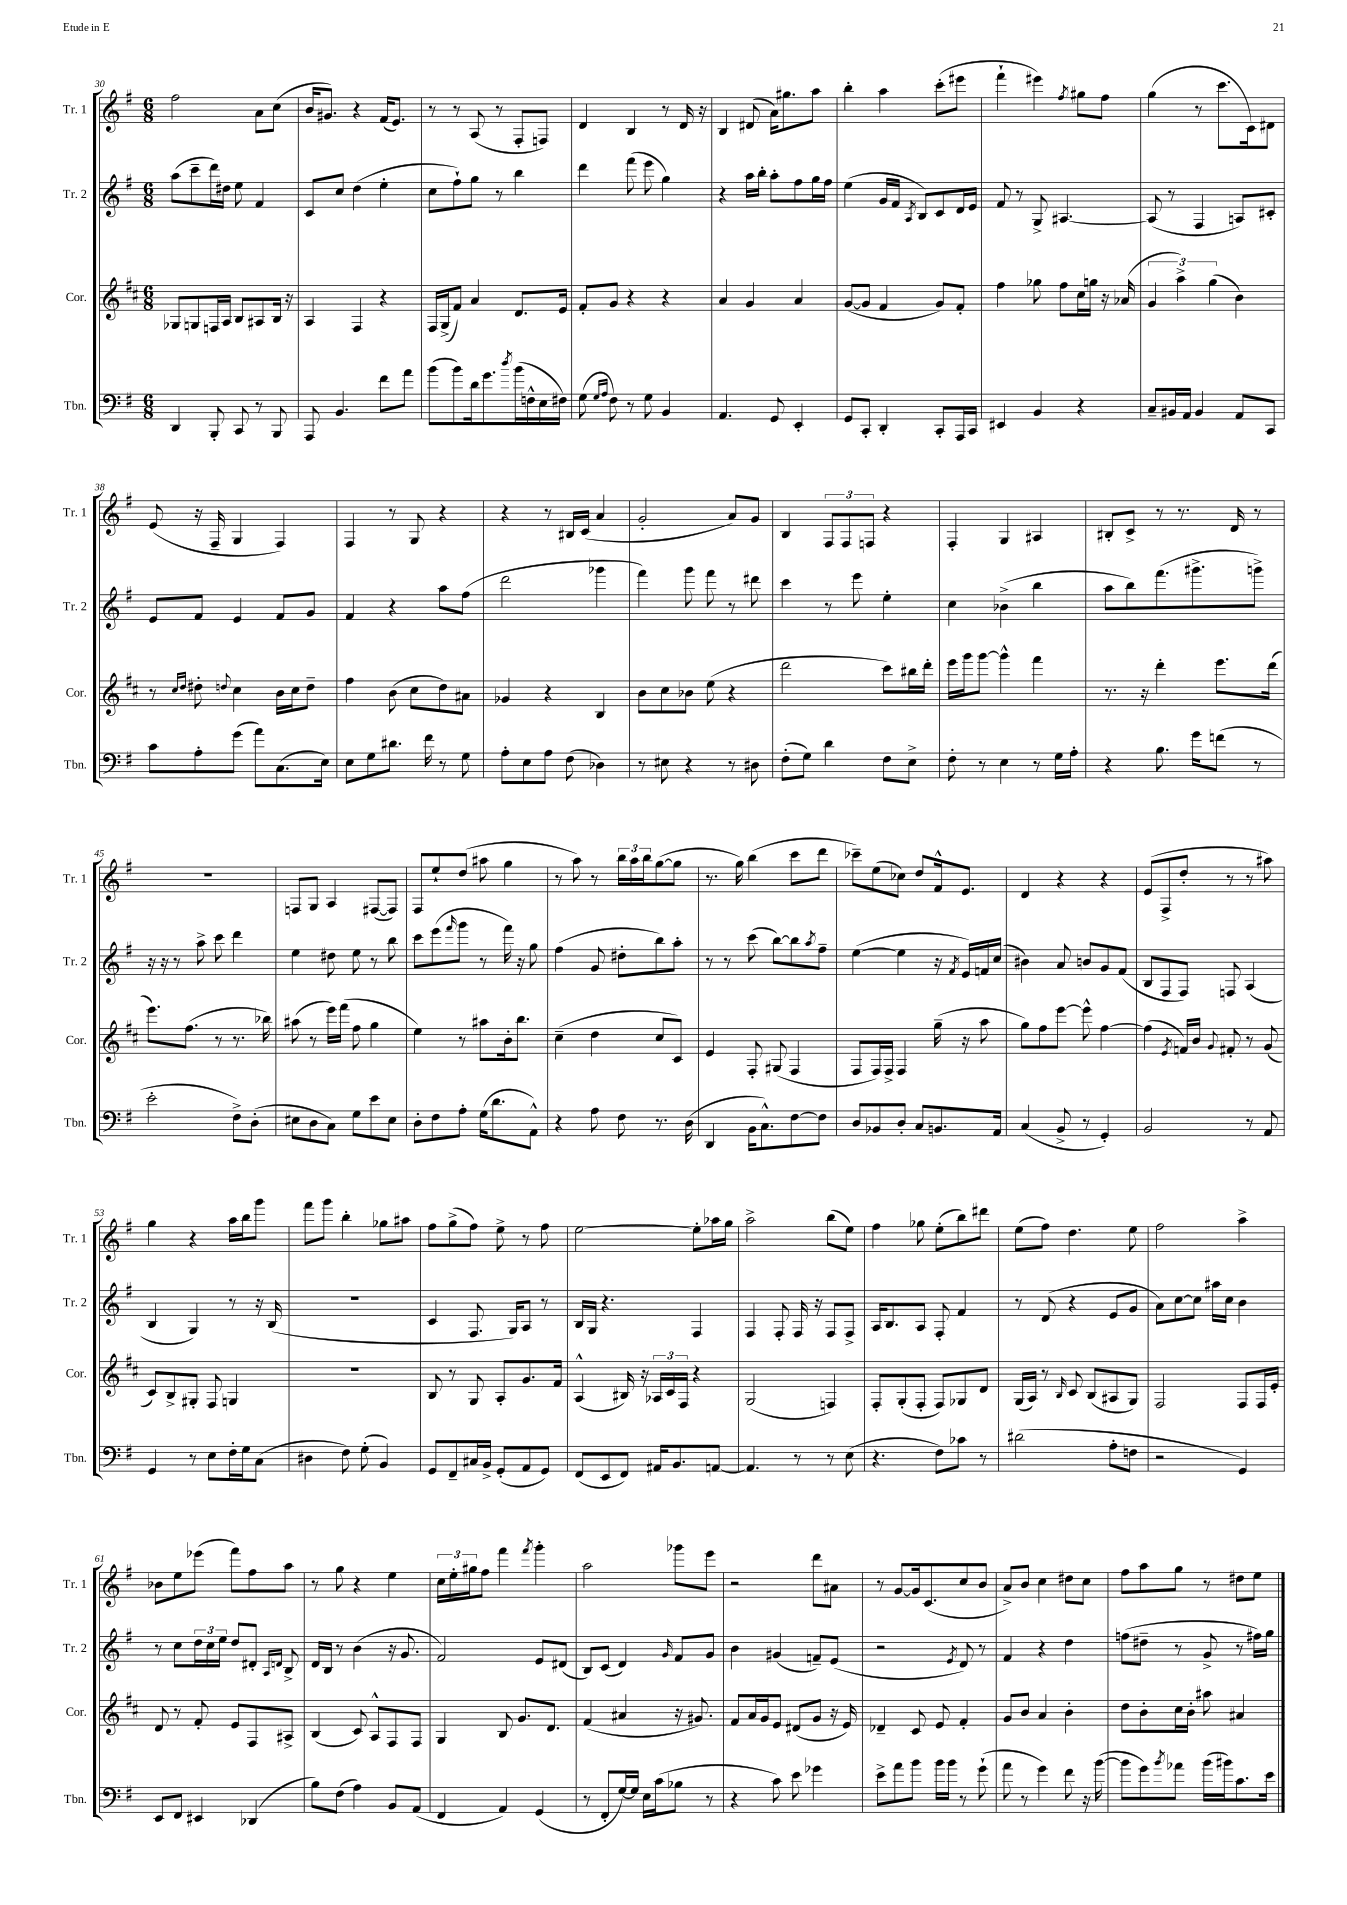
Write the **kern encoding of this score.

**kern	**kern	**kern	**kern
*staff4	*staff3	*staff2	*staff1
*clefF4	*clefG2	*clefG2	*clefG2
*k[f#]	*k[f#c#]	*k[f#]	*k[f#]
*M6/8	*M6/8	*M6/8	*M6/8
4DD/	8G-/L	(8aa\L	2ff#\
.	8G/	8ccc~\	.
8BBB'/	16F/L	16ddd\L)	.
.	16A/JJ	16dd#\JJ	.
8CC/	8B/L	8ee\	.
8r	8A#/	4f#/	8a\L
8BBB/	16B/Jk	.	(8cc\J
.	16r	.	.
=	=	=	=
8AAA/	4A/	8c/L	16b/LK
.	.	.	8.g#/J)
4.BB/	.	8cc/J	.
.	4F#/	(4dd\	4r
8f#\L	4r	4ee'\	(16f#/LK
.	.	.	8.e/J)
8a\J	.	.	.
=	=	=	=
(8b\L	16F#/LL	8cc\L	8r
.	(16G^/J	.	.
8b\)	8f#/J)	8ff#`\)	8r
16d\k	4a/	8gg\J	(8A/
8.g\	.	.	.
.	.	8r	8r
8qdd/	.	.	.
(16b\L	8.d/L	4bb\	8F#'/L
16F^^\	.	.	.
16E\	.	.	8F/J)
16F#\JJ)	16e/Jk	.	.
=	=	=	=
(8G\	8f#'/L	4ddd\	4d/
16qqG/LL	.	.	.
16qqA/JJ	.	.	.
8F#\)	8g/J	.	.
8r	4r	(8fff#\	4B/
8G\	.	8eee\	.
4BB/	4r	4gg\)	8r
.	.	.	16d/
.	.	.	16r
=	=	=	=
4.AA/	4a/	4r	4B/
.	4g/	16aa\LL	(8d#/
.	.	16bb'\JJ	.
8GG/	.	8aa'\L	16a\LK)
.	.	.	8.gg#\
4EE'/	4a/	8ff#\	.
.	.	16gg\L	8aa\J
.	.	16ff#\JJ	.
=	=	=	=
8GG/L	([8g/L	(4ee\	4bb'\
8CC'/J	8g/]J	.	.
4DD'/	4f#/	16g/LL	4aa\
.	.	16f#/JJ	.
.	.	8qA/	.
.	.	8B/L)	.
8CC'/L	8g/L)	8c/	(8ccc'\L
16AAA/L	8f#'/J	16d/L	8eee#\J
16CC/JJ	.	16e/JJ	.
=	=	=	=
4EE#/	4ff#\	8f#/	4fff#`\
.	.	8r	.
4BB/	8gg-\	8G^/	4eee#\)
.	8ff#\L	[4.A#/	.
.	.	.	8qff#/
4r	16cc#\L	.	8gg#\L
.	16gg\JJ	.	.
.	16r	.	8ff#\J
.	(16a-/	.	.
=	=	=	=
8C~/L	6g/	(8A#/]	(4gg\
16BB#/L	.	8r	.
.	6aa^\)	.	.
16AA/JJ	.	.	.
4BB#/	.	4F#/	8r
.	(6gg\	.	.
.	.	.	8.ccc\L
8AA/L	4b\)	8A/L)	.
.	.	.	16c\k)
8CC/J	.	8c#'/J	8d#\J
=	=	=	=
8c\L	8r	8e/L	(8e/
.	16qqcc#/LL	.	.
.	16qqdd/JJ	.	.
8A'\	8dd#'\	8f#/J	16r
.	.	.	16F#~/
.	8qqdd/	.	.
(8g\J	4cc#\	4e/	4G/
8a\L)	.	.	.
(8.C\	16b\LL	8f#/L	4F#/)
.	16cc#\J	.	.
.	8dd~\J	8g/J	.
16E\Jk)	.	.	.
=	=	=	=
8E\L	4ff#\	4f#/	4F#/
8G\	.	.	.
8.d#\J	(8b\	4r	8r
.	8cc#\L	.	8G/
16f#\	.	.	.
8r	8dd\)	8aa\L	4r
8G\	8a#\J	(8ff#\J	.
=	=	=	=
8A'\L	4g-/	2ddd\	4r
8E\	.	.	.
8A\J	4r	.	8r
(8F#\	.	.	16B#/LL
.	.	.	(16c/JJ
4D-\)	4B/	4ggg-\	4a/
=	=	=	=
8r	8b\L	4fff#\)	2g'/
8E#\	8cc#\	.	.
4r	8b-\J	8ggg\	.
.	(8ee\	8fff#\	.
8r	4r	8r	8a/L)
8D#\	.	8ddd#\	8g/J
=	=	=	=
(8F#'\L	2ddd\	4ccc\	4B/
8G\J)	.	.	.
4d\	.	8r	12F#/L
.	.	.	12F#/
.	.	8eee\	.
.	.	.	12F/J
8F#\L	8ccc#\L)	4ee'\	4r
8E^\J	16bb#\L	.	.
.	16ddd'\JJ	.	.
=	=	=	=
8F#'\	16eee\LL	4cc\	4F#'/
.	16ggg\J	.	.
8r	[8ggg\J	.	.
4E\	4ggg^^\]	(4b-^\	4G/
8r	4fff#\	4bb\	4A#/
16G\LL	.	.	.
16A'\JJ	.	.	.
=	=	=	=
4r	8.r	8aa\L	8B#'/L
.	.	8bb\)	8c^/J
.	16r	.	.
8.B\	4ddd'\	(8.fff#\	8r
.	.	.	8.r
16g\LK	.	8.ggg#^\	.
(8f\J	8.eee\L	.	.
.	.	.	16d/
8r	.	8ggg^\J)	8r
.	(16ddd\Jk	.	.
=	=	=	=
2e'\	8.eee\L)	16r	2.r
.	.	16r	.
.	.	8r	.
.	(8.ff#\J	.	.
.	.	8aa^\	.
.	8r	8ccc\	.
8F#^\L)	8.r	4ddd\	.
(8D'\J	.	.	.
.	16bb-\)	.	.
=	=	=	=
8E#\L	(8aa#\	4ee\	8F/L
8D\	8r	.	8G/J
8C\J)	16eee\LL)	8dd#\	4A/
.	(16fff#\JJ	.	.
8G\L	8ff#\	8ee\	.
8e\	4gg\	8r	([8F#/L
8E#\J	.	8bb\	8F#/]J)
=	=	=	=
8D'\L	4ee\)	8ccc\L	8F#/L
8F#\	.	(8eee\	8ee`/
.	.	16qqfff#/	.
8A'\J	8r	8ggg\J	(8dd/J
(16G\LK	8aa#\L	8r	8aa#\
8.d\	.	.	.
.	16b'\k	16fff#\)	4gg\
.	8.bb\J	16r	.
8AA^^\J)	.	8gg\	.
=	=	=	=
4r	(4cc#~\	(4ff#\	8r
.	.	.	8aa\)
8A\	4dd\	8g/	8r
8F#\	.	8dd#'\L	24bb\LL
.	.	.	24aa\
.	.	.	24bb\J
8.r	8cc#/L	8bb\)	([8gg\
.	8c#/J)	8aa'\J	8gg\]J
(16D\	.	.	.
=	=	=	=
4DD/	4e/	8r	8.r
.	.	8r	.
.	.	.	16gg\)
16BB\LK	8F#'/	(8ccc\	(4bb\
8.C^^\)	.	.	.
.	(8G#/	[8bb\L)	.
[8F#\	4F#/	8bb\]	8ccc\L
.	.	8qaa/	.
8F#\]J	.	8ff#~\J	8ddd\J
=	=	=	=
8D/L	8F#/L	([4ee\	8ccc-~\L)
8BB-/	16F#/L)	.	(8ee\
.	16F#^/JJ	.	.
8D'/J	4F#/	4ee\]	8cc-\J)
8C/L	.	.	8dd/L
8.BB/	(16gg~\	16r	16f#^^/k
.	.	8qf#/	.
.	16r	16e/LL)	8.e/J
.	8aa\	16f/	.
16AA/Jk	.	(16cc/JJ	.
=	=	=	=
(4C/	8gg\L)	4b#\)	4d/
.	8ff#\	.	.
8BB^/	[8eee\J	8a/	4r
8r	8eee^^\]	8b/L	.
4GG'/)	[4ff#\	8g/	4r
.	.	(8f#/J	.
=	=	=	=
2BB/	(4ff#\]	8B/L	(8e/L
.	.	8F#/	8F#^/
.	8qe/	.	.
.	16f/LL)	8F#/J)	8dd'/J
.	16b/JJ	.	.
.	8qqg/	.	.
.	8f#'/	8F/	8r
8r	8r	(4A/	8r
8AA/	(8g/	.	8aa#\)
=	=	=	=
4GG/	8c#/L)	4B/	4gg\
.	8B^/	.	.
8r	8G#'/J	4G/)	4r
8E\L	8F#/	.	.
16F#'\L	4G/	8r	16aa\LL
16G\J	.	.	16bb\J
(8C\J	.	16r	8ggg\J
.	.	(16B/	.
=	=	=	=
4D#\	2.r	2.r	8fff#\L
.	.	.	8ggg\J
8F#\)	.	.	4bb'\
(8G'\	.	.	.
4BB/)	.	.	8gg-\L
.	.	.	8aa#\J
=	=	=	=
8GG/L	8B/	4c/	8ff#\L
8FF#~/	8r	.	(8gg^\
16C#/L	8G/	8.F#/	8ff#\J)
16BB^/JJ	.	.	.
(8GG'/L	8A'/L	.	8ee^\
.	.	16G/LK)	.
8AA/	8.g/	8A/J	8r
8GG/J)	.	8r	8ff#\
.	16f#/Jk	.	.
=	=	=	=
(8FF#/L	(4A^^/	16B/LL	[2ee\
.	.	16G/JJ	.
8EE/	.	4.r	.
8FF#/J)	16B#/)	.	.
.	16r	.	.
16AA#/LK	24A-/LL	.	.
.	24c#/	.	.
8.BB/	.	.	.
.	24F#/JJ	.	.
.	4r	4F#/	8ee'\]L
[8AA/J	.	.	16aa-\L
.	.	.	16gg\JJ
=	=	=	=
4.AA/]	(2G/	4F#/	2aa^\
.	.	8F#'/	.
8r	.	16F#/	.
.	.	16r	.
8r	4F/)	8F#/L	(8bb\L
(8E\	.	8F#^/J	8ee\J)
=	=	=	=
4.r	8F#'/L	16A/LK	4ff#\
.	.	8.B/	.
.	(8G'/	.	.
.	8F#'/J	8A/J	8gg-\
8F#\L)	8F#/L)	8F#'/	(8ee'\L
8c-\J	8G-/	4f#/	8bb\)
8r	8d/J	.	8ddd#\J
=	=	=	=
(2d#\	(16G/LL	8r	(8ee\L
.	16A/JJ)	.	.
.	8r	(8d/	8ff#\J)
.	16qqB/	.	.
.	8c#/	4r	4.dd\
.	(8B/L	.	.
8A'\L	8A#/	8e/L	.
8F\J	8G/J)	8g/J	8ee\
=	=	=	=
2r	2F#/	8a\L)	2ff#\
.	.	[8cc\	.
.	.	8cc\]J	.
.	.	16aa#\LL	.
.	.	16cc\JJ	.
4GG/)	8F#/L	4b\	4aa^\
.	16F#/L	.	.
.	16e'/JJ	.	.
=	=	=	=
8EE/L	8d/	8r	8b-\L
8FF#/J	8r	8cc\L	8ee\
4EE#/	8f#'/	24dd\L	(8eee-\J
.	.	24cc\	.
.	.	24ee\JJ	.
.	8e/L	8dd/L	8fff#\L)
(4DD-/	8F#/	8d#'/J	8ff#\
.	.	16qqA/LL	.
.	.	16qqd/JJ	.
.	8A#^/J	8B^/	8aa\J
=	=	=	=
8B\L)	(4B/	16d/LL	8r
.	.	16B/JJ	.
(8F#\J	.	8r	8gg\
4A\)	8c#/)	(4b\	4r
.	8A^^/L	.	.
8BB/L	8F#/	16r	4ee\
.	.	8.g/	.
(8AA/J	8F#/J	.	.
=	=	=	=
4FF#/	4G/	2f#/)	24cc\LL
.	.	.	24ee'\
.	.	.	24gg#\J
.	.	.	8ff#\J
4AA/)	8B/	.	4fff#\
.	8.g/L	.	.
.	.	.	8qfff#/
(4GG/	.	8e/L	4ggg'\
.	8.d/J	.	.
.	.	(8d#/J	.
=	=	=	=
8r	(4f#/	8B/L)	2aa\
8FF#'/L	.	(8c/J	.
[16G/L)	4a#/	4d/)	.
16G/]JJ	.	.	.
16E\LL	.	.	.
(16c\J	.	.	.
.	.	16qqg/	.
8B-\J	16r	8f#/L	8ggg-\L
.	8.g#/)	.	.
8r	.	8g/J	8eee\J
=	=	=	=
4r	8f#/L	4b\	2r
.	16a/L	.	.
.	16g/J	.	.
8c\)	8e/J	(4g#/	.
8e\	(8d#/L	.	.
4g-\	8g/J	8f~/L)	8ddd\L
.	16r	(8e/J	8a#\J
.	16e/)	.	.
=	=	=	=
8e^\L	4d-~/	2r	8r
8a\	.	.	[8g/L
8b\J	8c#/	.	16g/]k
.	.	.	(8.c/
16b\LL	8e/	.	.
16b\JJ	.	.	.
.	.	8qe/	.
8r	4f#'/	8d/)	8cc/
(8g`\	.	8r	8b/J
=	=	=	=
8a\	8g/L	4f#/	8a^/L)
8r	8b/J	.	8b/J
4g\)	4a/	4r	4cc\
8f#\	4b'\	4dd\	8dd#\L
16r	.	.	8cc\J
([16b\	.	.	.
=	=	=	=
8b\]L	8dd\L	(8ff\L	8ff#\L
8g\)	8b'\	8dd#~\J	8aa\
8qb/	.	.	.
8a-\J	16cc#\L	8r	8gg\J
.	16b'\JJ	.	.
(16b\LL	8aa#\	8g^/	8r
16b#\J)	.	.	.
8.c\	4a#/	8r	8dd#\L
.	.	16ff#\LL)	8ee\J
16e\Jk	.	16gg\JJ	.
==	==	==	==
*-	*-	*-	*-
